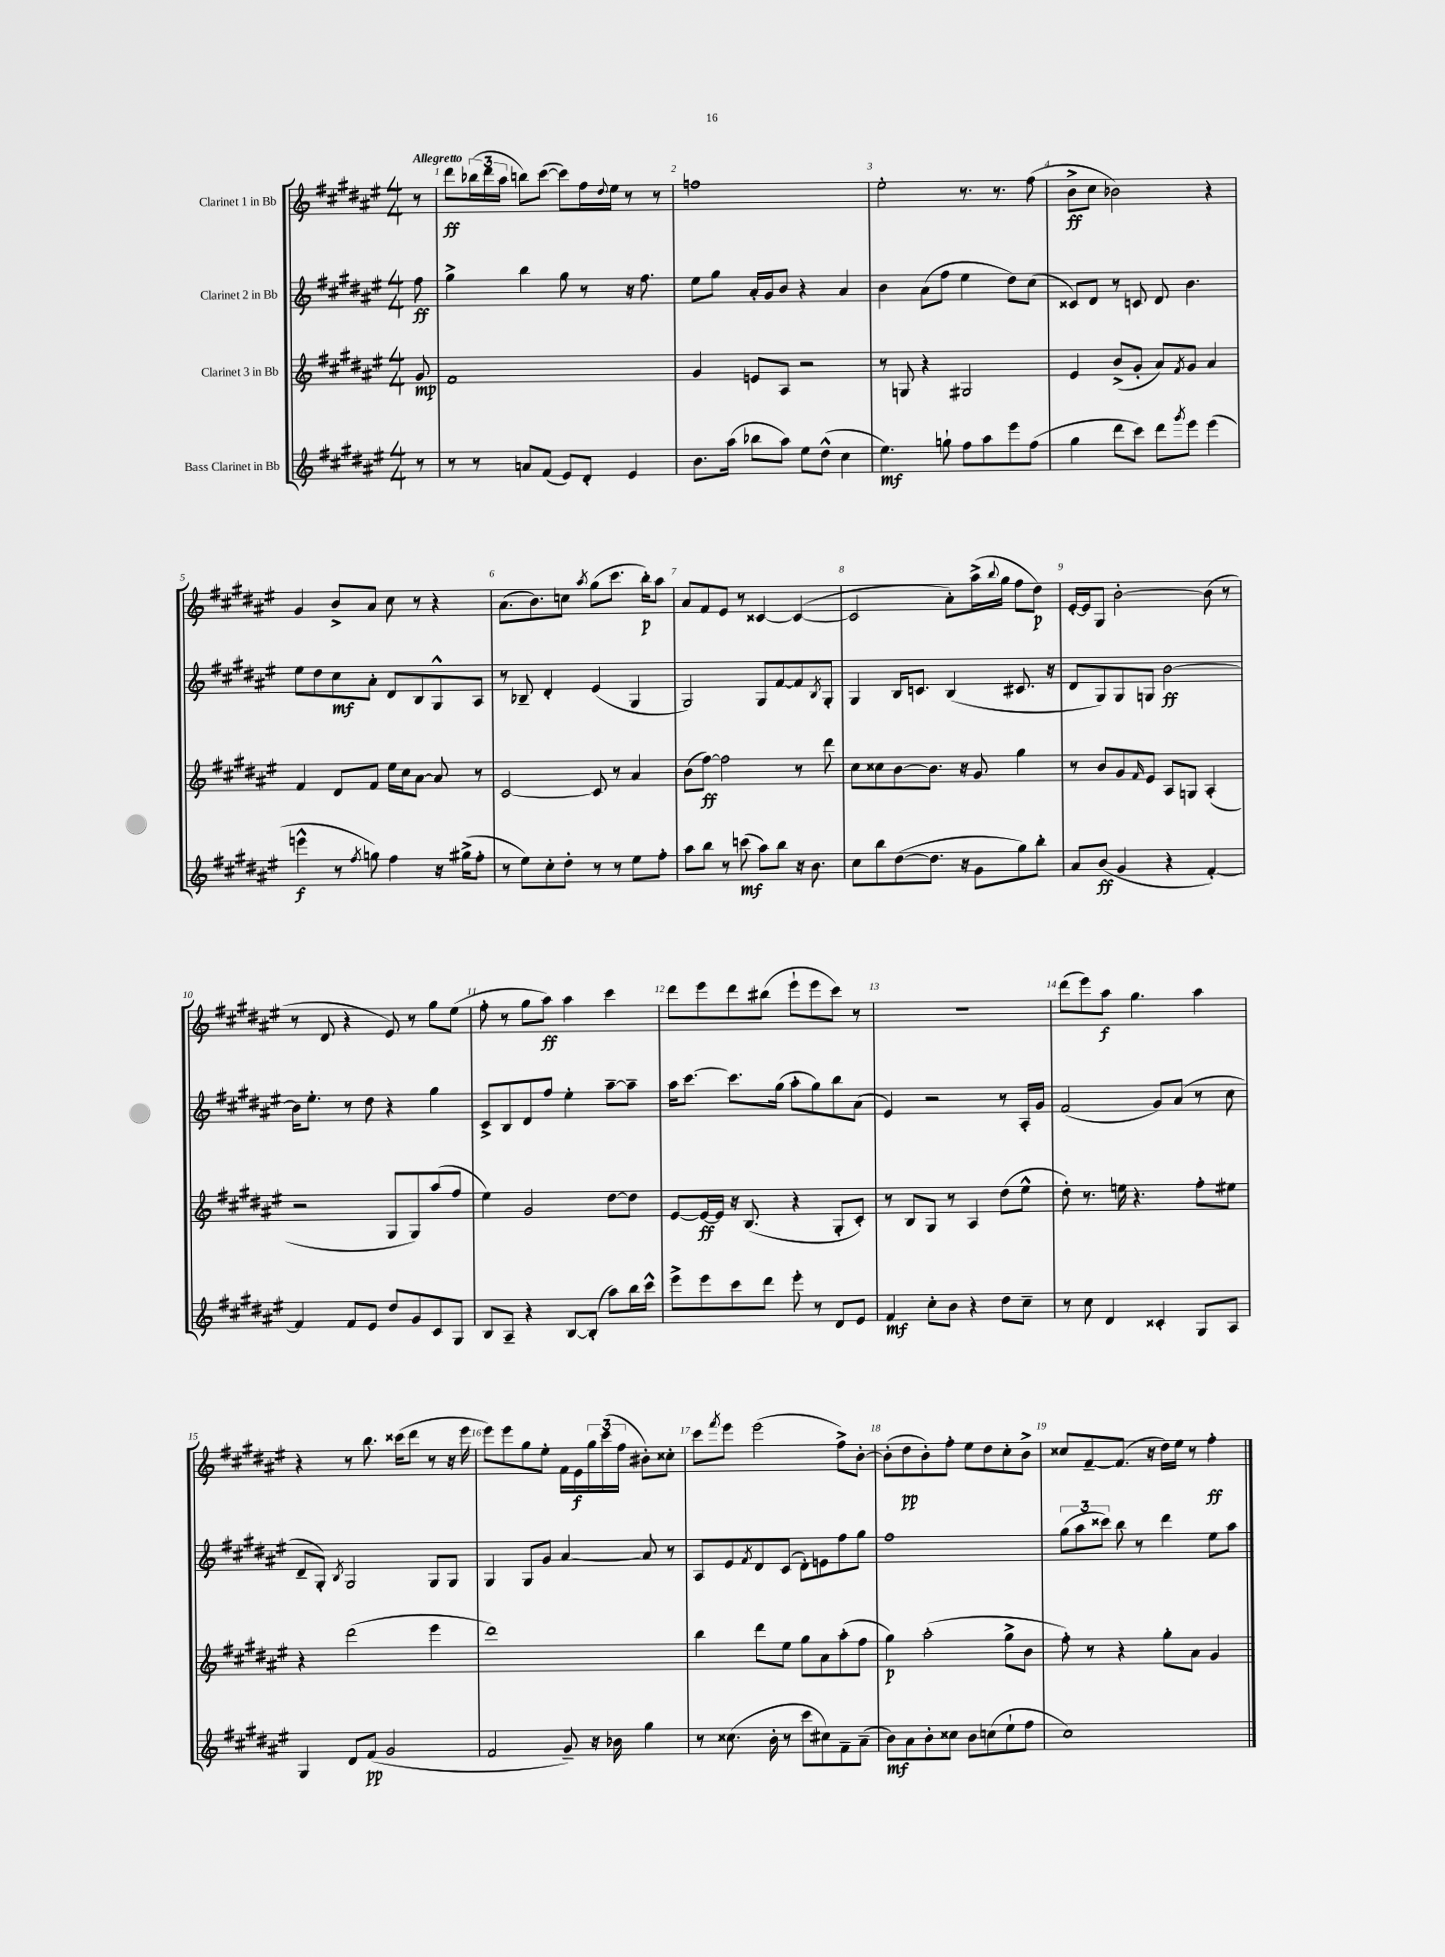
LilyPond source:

<<
\new StaffGroup <<
\new Staff = "s0" \with { instrumentName = "Clarinet 1 in Bb" } {
    \clef treble \key fis \major \numericTimeSignature \time 4/4 \partial 8 \tempo "Allegretto"
    r8 |
    dis'''8\ff \tuplet 3/2 { bes''16( dis'''16 ais''16 } b''8) cis'''8~( cis'''8) fis''16 \appoggiatura { dis''8 } eis''16 r8 r8 |
    f''1 |
    eis''2-. r8. r8. fis''8( |
    b'8->\ff cis''8 bes'2) r4 |
    gis'4 b'8-> ais'8 cis''8 r8 r4 |
    ais'8.( b'8.) c''8 \acciaccatura { ais''8 } gis''8( cis'''8. b''16-.\p) ais''8 |
    ais'8 fis'8 eis'8 r8 cisis'4~ cisis'4~( |
    cisis'2 ais'8-.) ais''16->( \appoggiatura { b''8 } gis''16 fis''8 dis''8\p) |
    eis'16~-. eis'16 gis8 b'2~-. b'8( r8 |
    r8 dis'8 r4 eis'8) r8 gis''8 eis''8( |
    fis''8-. r8 gis''8 ais''8\ff) ais''4 cis'''4 |
    dis'''8 eis'''8 dis'''8 bis''8( eis'''8-! eis'''8 cis'''8) r8 |
    R1 |
    dis'''8( eis'''8) ais''8\f gis''4. ais''4 |
    r4 r8 b''8. cisis'''16( dis'''8 r8 r16 eis'''16 |
    eis'''8) eis'''8 gis''8 eis''8-. fis'16 eis'16\f \tuplet 3/2 { gis''16 cis'''16( fis''16 } bis'8-.) cisis''8-. |
    cis'''8 \acciaccatura { fis'''8 } eis'''8 eis'''2( fis''8->) b'8~-. |
    b'8-.( dis''8\pp b'8-.) fis''8-. eis''8 dis''8 cis''8-. b'8-> |
    cisis''8 fis'8~-- fis'8.( r16 dis''16) eis''16 r8 fis''4-.\ff \bar "|." |
}
\new Staff = "s1" \with { instrumentName = "Clarinet 2 in Bb" } {
    \clef treble \key fis \major \numericTimeSignature \time 4/4 \partial 8
    fis''8\ff |
    gis''4-> b''4 gis''8 r8 r16 fis''8. |
    eis''8 gis''8 ais'16-. gis'16 b'8 r4 ais'4 |
    b'4 ais'8( fis''8 eis''4 dis''8) cis''8( |
    cisis'8) dis'8 r8 c'8 dis'8 b'4. |
    eis''8 dis''8 cis''8\mf ais'8-. dis'8 b8 gis8-^ ais8 |
    r8 bes8-- dis'4-. eis'4( gis4 |
    gis2) gis8 fis'8~ fis'8 \acciaccatura { b8 } gis8-. |
    gis4 b16 c'8. b4( cis'8. r16 |
    dis'8 gis8) gis8 g8 b'2~\ff |
    b'16 eis''8.-. r8 dis''8 r4 gis''4 |
    cis'8-> b8 dis'8 fis''8 eis''4-. ais''8~-- ais''8-- |
    ais''16 cis'''8.~ cis'''8. gis''16( ais''8-. gis''8) b''8 ais'8( |
    eis'4) r2 r8 ais16-. gis'16 |
    fis'2( gis'8) ais'8( r8 cis''8 |
    dis'8-- gis8-.) \acciaccatura { b8 } gis2 gis8 gis8 |
    gis4 gis8 gis'8 ais'4~ ais'8 r8 |
    ais8 eis'8 \acciaccatura { fis'8 } dis'8 cis'8( dis'8-.) e'8 fis''8 gis''8 |
    fis''1 |
    \tuplet 3/2 { gis''8( ais''8 cisis'''8) } b''8 r8 dis'''4 eis''8 ais''8 \bar "|." |
}
\new Staff = "s2" \with { instrumentName = "Clarinet 3 in Bb" } {
    \clef treble \key fis \major \numericTimeSignature \time 4/4 \partial 8
    gis'8\mp |
    fis'1 |
    gis'4 e'8 ais8 r2 |
    r8 g8 r4 gis2 |
    eis'4 b'8->( gis'8-. ais'8) \acciaccatura { fis'8 } gis'8 ais'4 |
    fis'4 dis'8 fis'8 eis''16 cis''16 ais'8~ ais'8 r8 |
    cis'2~ cis'8 r8 ais'4 |
    b'8( fis''8~\ff) fis''2 r8 dis'''8 |
    cis''8 cisis''8 b'8~ b'8. r16 gis'8 gis''4 |
    r8 b'8 gis'8 \grace { fis'16 } eis'8 ais8 g8 ais4-.( |
    r2 gis8 gis8) ais''8( fis''8 |
    eis''4) gis'2 dis''8~ dis''8 |
    eis'8~ eis'16~\ff eis'16 r16 b8.( r4 gis8-. cis'8-.) |
    r8 b8 gis8 r8 ais4 dis''8( eis''8-^ |
    dis''8-.) r8. e''16 r4. fis''8-. eis''8 |
    r4 dis'''2( eis'''4 |
    dis'''1) |
    b''4 dis'''8 eis''8 gis''8 ais'8 ais''8-.( fis''8 |
    gis''4\p) ais''2-.( gis''8-> b'8 |
    fis''8-.) r8 r4 gis''8-. ais'8 gis'4 \bar "|." |
}
\new Staff = "s3" \with { instrumentName = "Bass Clarinet in Bb" } {
    \clef treble \key fis \major \numericTimeSignature \time 4/4 \partial 8
    r8 |
    r8 r8 a'8 fis'8( eis'8) dis'8-. eis'4 |
    b'8. ais''16( bes''8 ais''8) eis''8 dis''8-^( cis''4 |
    eis''4.\mf) g''8-! fis''8 ais''8 eis'''8 fis''8( |
    gis''4 dis'''8 cis'''8) dis'''8 \acciaccatura { gis'''8 } eis'''8 eis'''4( |
    e'''4-^\f r8 \acciaccatura { fis''8 } g''8) fis''4 r16 gis''16->( fis''8-. |
    r8 eis''8) cis''8-. dis''8-. r8 r8 eis''8 fis''8-. |
    ais''8 b''8 r8 c'''8\mf( ais''8) b''8 r16 b'8. |
    cis''8 b''8 dis''8~( dis''8. r16 gis'8 gis''8) b''8-. |
    ais'8 b'8\ff( gis'4 r4 fis'4~-.) |
    fis'4 fis'8 eis'8 dis''8 gis'8 cis'8 gis8 |
    b8 ais8-- r4 b8~ b8-.( ais''8) b''16 cis'''16-^ |
    eis'''8-> eis'''8 cis'''8 dis'''8 eis'''8-. r8 dis'8 eis'8 |
    fis'4\mf cis''8-. b'8 r4 dis''8 cis''8-- |
    r8 cis''8 dis'4 cisis'4-. gis8 ais8 |
    gis4 dis'8 fis'8\pp( gis'2 |
    fis'2 gis'8--) r16 bes'16 gis''4 |
    r8 cisis''8.( b'16-. r8 cis'''8 cis''8) fis'8-- ais'8--( |
    b'8\mf) ais'8 b'8-. cisis''8 b'8 c''8( eis''8-! fis''8 |
    cis''1) \bar "|." |
}
>>
>>
\layout { \context { \Score \override BarNumber.break-visibility = ##(#f #t #t) barNumberVisibility = #all-bar-numbers-visible } }
